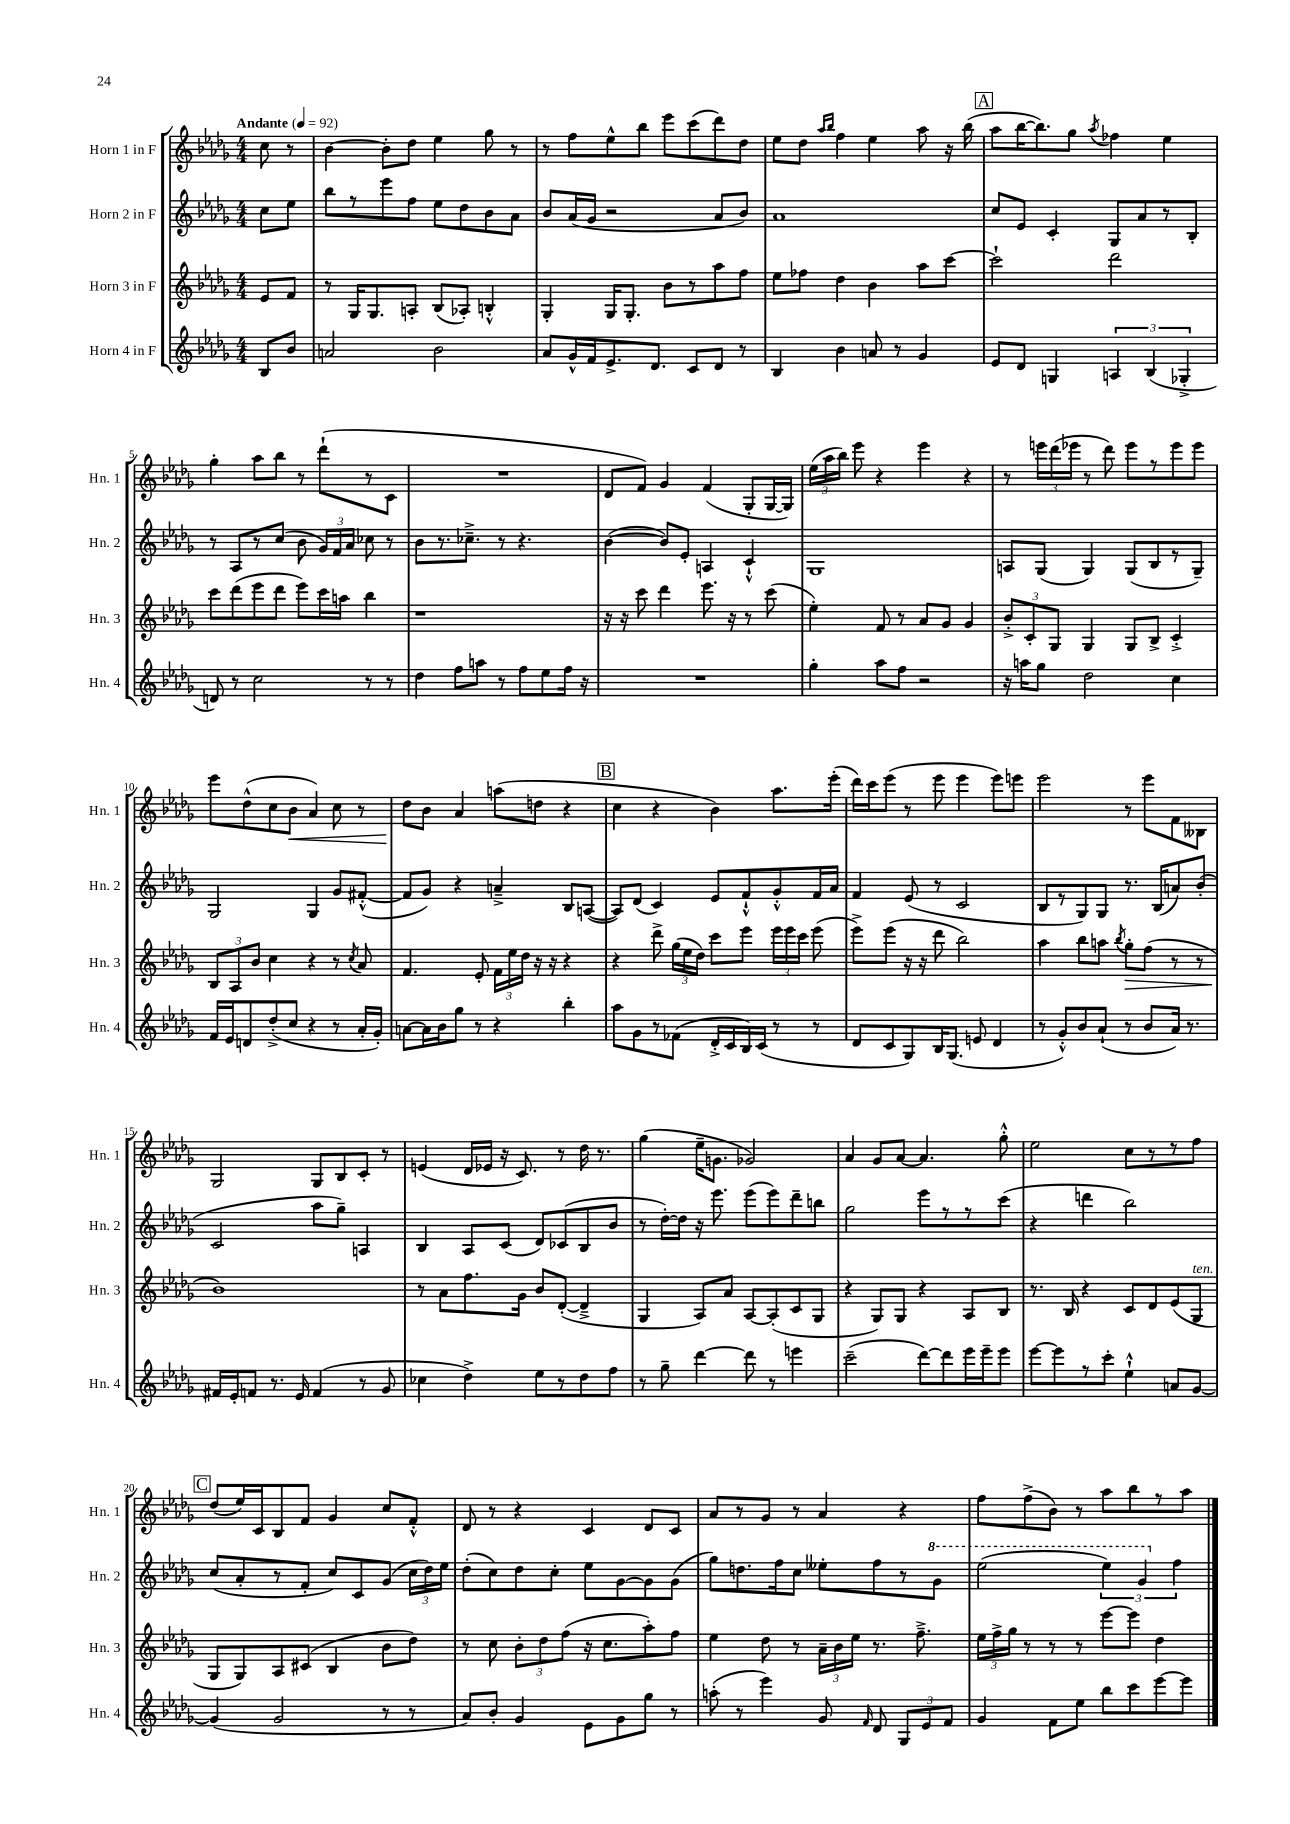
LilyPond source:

<<
\new StaffGroup <<
\new Staff = "s0" \with { instrumentName = "Horn 1 in F" shortInstrumentName = "Hn. 1" } {
    \clef treble \key des \major \numericTimeSignature \time 4/4 \partial 4 \tempo "Andante" 4 = 92
    \autoBeamOff c''8 r8 |
    bes'4~ bes'8[-. des''8] ees''4 ges''8 r8 |
    r8 f''8[ ees''8-^ bes''8] ees'''8[ c'''8( des'''8) des''8] |
    ees''8[ des''8] \grace { aes''16[ bes''16] } f''4 ees''4 aes''8 r16 bes''16( |
    \mark \markup { \box "A" } aes''8[ bes''16~ bes''8.) ges''8] \acciaccatura { aes''8 } fes''4 ees''4 |
    ges''4-. aes''8[ bes''8] r8 des'''8[-!( r8 c'8] |
    R1 |
    des'8[ f'8]) ges'4 f'4( ges8[-. ges16~ ges16]) |
    \tuplet 3/2 { ees''16[( aes''16 bes''16]) } ees'''8 r4 ees'''4 r4 |
    r8 \tuplet 3/2 { e'''16[ des'''16( ees'''16] } r8 des'''8) ees'''8[ r8 ees'''8 ees'''8] |
    ees'''8[ des''8-^( c''8 bes'8]\< aes'4) c''8 r8 |
    des''8[\! bes'8] aes'4 a''8[( d''8] r4 |
    \mark \markup { \box "B" } c''4 r4 bes'4) aes''8.[ ees'''16]-.( |
    des'''16[) c'''16 ees'''8]( r8 ees'''8 ees'''4 ees'''8[) e'''8] |
    ees'''2 r8 ees'''8[ f'8 beses8] |
    ges2 ges8[ bes8 c'8]-. r8 |
    e'4( des'16[ ees'16] r16 c'8.) r8 des''16 r8. |
    ges''4( ees''16[-- g'8.] ges'2) |
    aes'4 ges'8[ aes'8]~ aes'4. ges''8-.-^ |
    ees''2 c''8[ r8 r8 f''8] |
    \mark \markup { \box "C" } des''8[( ees''16) c'16 bes8 f'8] ges'4 c''8[ f'8]-.-^ |
    des'8 r8 r4 c'4 des'8[ c'8] |
    aes'8[ r8 ges'8] r8 aes'4 r4 |
    f''8[ f''8->( bes'8]) r8 aes''8[ bes''8 r8 aes''8] \bar "|." |
}
\new Staff = "s1" \with { instrumentName = "Horn 2 in F" shortInstrumentName = "Hn. 2" } {
    \clef treble \key des \major \numericTimeSignature \time 4/4 \partial 4
    \autoBeamOff c''8[ ees''8] |
    bes''8[ r8 ees'''8 f''8] ees''8[ des''8 bes'8 aes'8] |
    bes'8[ aes'16( ges'16] r2 aes'8[ bes'8]) |
    aes'1 |
    \mark \markup { \box "A" } c''8[ ees'8] c'4-. ges8[ aes'8 r8 bes8]-. |
    r8 aes8[ r8 c''8]( bes'8 \tuplet 3/2 { ges'16[) f'16 aes'16] } ces''8 r8 |
    bes'8[ r8. ces''8.]---> r8 r4. |
    bes'4~( bes'8[) ees'8]-. a4 c'4-!-^ |
    ges1 |
    a8[ ges8]( ges4) ges8[( bes8 r8 ges8]--) |
    ges2 ges4 ges'8[ fis'8]~-.-^( |
    fis'8[ ges'8]) r4 a'4---> bes8[ a8]~( |
    \mark \markup { \box "B" } a8[) des'8]( c'4) ees'8[ f'8-!-^ ges'8-.-^ f'16 aes'16] |
    f'4 ees'8( r8 c'2 |
    bes8[ r8 ges8) ges8] r8. bes16[( a'8) bes'8]-.( |
    c'2 aes''8[ ges''8]--) a4 |
    bes4 aes8[ c'8]( des'8[) ces'8( bes8 bes'8] |
    r8 des''16[~-.) des''16] r16 ees'''8. ees'''8[( ees'''8) des'''8-- b''8] |
    ges''2 ees'''8[ r8 r8 c'''8]( |
    r4 d'''4 bes''2) |
    \mark \markup { \box "C" } c''8[( aes'8-. r8 f'8]-. c''8[) c'8 ges'8]( \tuplet 3/2 { c''16[ des''16) ees''16] } |
    des''8[-.( c''8) des''8 c''8]-. ees''8[ ges'8~ ges'8 ges'8]( |
    ges''8[) d''8. f''16 c''8] eeses''8[-. f''8 r8 \ottava #1 ges''8] |
    ees'''2( \tuplet 3/2 { ees'''4) ges''4 \ottava #0 f''4 } \bar "|." |
}
\new Staff = "s2" \with { instrumentName = "Horn 3 in F" shortInstrumentName = "Hn. 3" } {
    \clef treble \key des \major \numericTimeSignature \time 4/4 \partial 4
    \autoBeamOff ees'8[ f'8] |
    r8 ges16[ ges8. a8]-. bes8[( aes8]-.) b4-.-^ |
    ges4-. ges16[ ges8.]-. bes'8[ r8 aes''8 f''8] |
    ees''8[ fes''8] des''4 bes'4 aes''8[ c'''8]~ |
    \mark \markup { \box "A" } c'''2-! des'''2 |
    c'''8[ des'''8( ees'''8 des'''8] ees'''8[) c'''16 a''16] bes''4 |
    r1 |
    r16 r16 c'''8 des'''4 ees'''8. r16 r8 c'''8( |
    ees''4-.) f'8 r8 aes'8[ ges'8] ges'4 |
    \tuplet 3/2 { bes'8[-.-> c'8-. ges8] } ges4 ges8[ bes8]-> c'4-.-> |
    \tuplet 3/2 { bes8[ aes8 bes'8] } c''4 r4 r8 \acciaccatura { c''8 } aes'8 |
    f'4. ees'8-. \tuplet 3/2 { f'16[ ees''16 des''16] } r16 r16 r4 |
    \mark \markup { \box "B" } r4 des'''8-> \tuplet 3/2 { ges''16[( ees''16 des''16]) } c'''8[ ees'''8] \tuplet 3/2 { ees'''16[ ees'''16 c'''16] } ees'''8( |
    ees'''8[->) ees'''8]( r16 r16 des'''8 bes''2) |
    aes''4 bes''8[ a''8] \acciaccatura { bes''8 } ges''8[-.\> f''8]( r8 r8 |
    bes'1\!) |
    r8 aes'8[ f''8. ges'16] bes'8[ des'8]~-.( des'4---> |
    ges4 aes8[) aes'8] aes8[~ aes8-.( c'8 ges8] |
    r4 ges8[) ges8] r4 aes8[ bes8] |
    r8. bes16 r4 c'8[ des'8 ees'8( ges8]^\markup { \italic "ten." } |
    \mark \markup { \box "C" } ges8[ ges8) aes8 cis'8]( bes4 bes'8[ des''8]) |
    r8 c''8 \tuplet 3/2 { bes'8[-. des''8 f''8]( } r16 c''8.[ aes''8-.) f''8] |
    ees''4 des''8 r8 \tuplet 3/2 { aes'16[-- bes'16 ees''16] } r8. f''8.---> |
    \tuplet 3/2 { ees''16[ f''16-> ges''16] } r8 r8 r8 ees'''8[~ ees'''8] des''4 \bar "|." |
}
\new Staff = "s3" \with { instrumentName = "Horn 4 in F" shortInstrumentName = "Hn. 4" } {
    \clef treble \key des \major \numericTimeSignature \time 4/4 \partial 4
    \autoBeamOff bes8[ bes'8] |
    a'2 bes'2 |
    aes'8[ ges'16-^ f'16 ees'8.-> des'8.] c'8[ des'8] r8 |
    bes4 bes'4 a'8 r8 ges'4 |
    \mark \markup { \box "A" } ees'8[ des'8] g4 \tuplet 3/2 { a4 bes4( ges4-.-> } |
    d'8) r8 c''2 r8 r8 |
    des''4 f''8[ a''8] r8 f''8[ ees''8 f''16] r16 |
    R1 |
    ges''4-. aes''8[ f''8] r2 |
    r16 a''16[ ges''8] des''2 c''4 |
    f'16[ ees'16 d'8 des''8-.->( c''8] r4 r8 aes'16[-. ges'16]-.) |
    a'8[~ a'16 bes'16 ges''8] r8 r4 bes''4-. |
    \mark \markup { \box "B" } aes''8[ ges'8 r8 fes'8]( des'16[-.-> c'16 bes16) c'16]( r8 r8 |
    des'8[ c'8 ges8) bes16 ges8.]( e'8 des'4 |
    r8 ges'8[-.-^) bes'8 aes'8]-!( r8 bes'8[ aes'16]) r8. |
    fis'16[ ees'16-. f'8] r8. ees'16 f'4( r8 ges'8 |
    ces''4 des''4->) ees''8[ r8 des''8 f''8] |
    r8 ges''8-- des'''4~ des'''8 r8 e'''4 |
    c'''2--( des'''8[~) des'''8 ees'''16 ees'''16-- ees'''8] |
    ees'''8[~ ees'''8 r8 c'''8]-. ees''4-!-^ a'8[ ges'8]~ |
    \mark \markup { \box "C" } ges'4( ges'2 r8 r8 |
    aes'8[) bes'8]-. ges'4 ees'8[ ges'8 ges''8] r8 |
    a''8-.( r8 ees'''4) ges'8 \grace { f'16 } des'8 \tuplet 3/2 { ges8[ ees'8 f'8] } |
    ges'4 f'8[ ees''8] bes''8[ c'''8 ees'''8~ ees'''8] \bar "|." |
}
>>
>>
